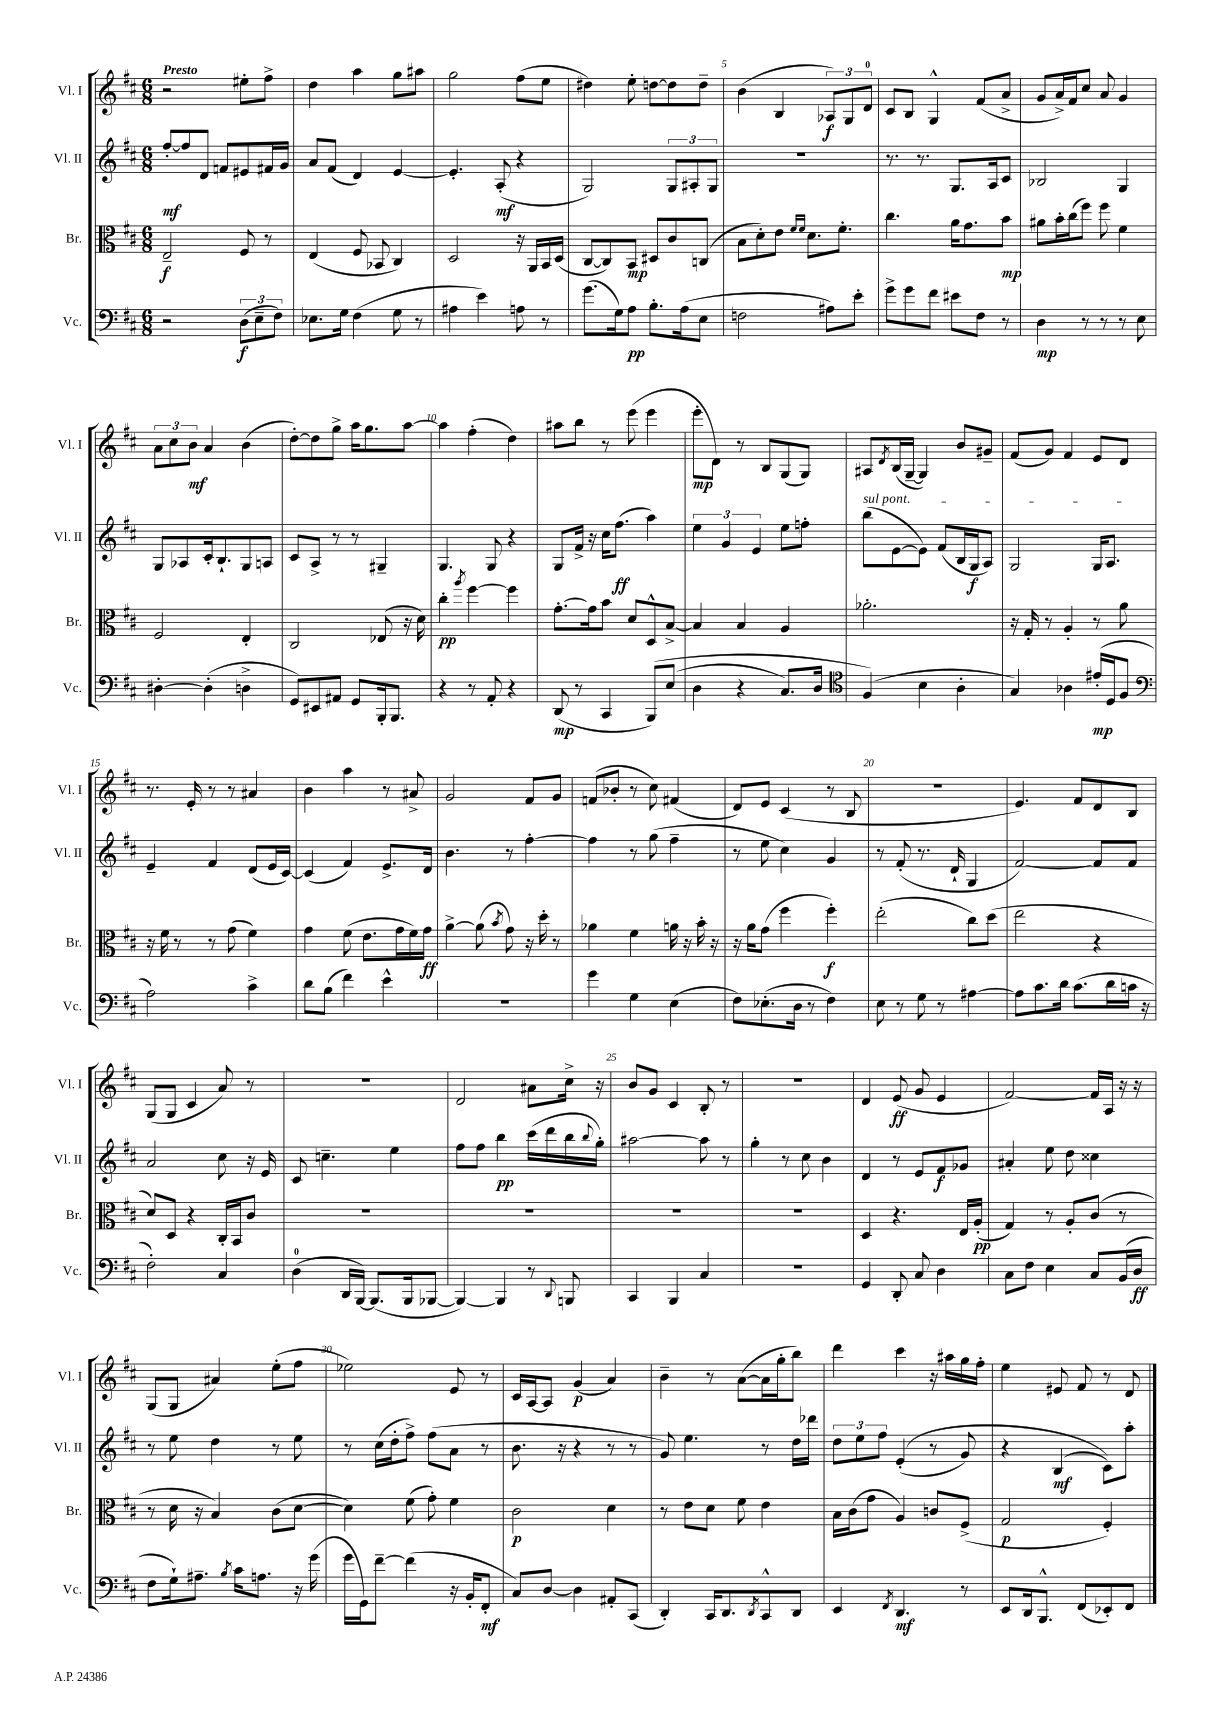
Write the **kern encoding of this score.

**kern	**kern	**kern	**kern
*staff4	*staff3	*staff2	*staff1
*clefF4	*clefC3	*clefG2	*clefG2
*k[f#c#]	*k[f#c#]	*k[f#c#]	*k[f#c#]
*M6/8	*M6/8	*M6/8	*M6/8
2r	2E~/	[8ff#'/L	2r
.	.	8ff#/]	.
.	.	8d/J	.
.	.	8f/L	.
(12D\L	8F#/	8e#/	8ee#'\L
12E~\	.	.	.
.	8r	16f#/L	8ff#^\J
12F#\J)	.	.	.
.	.	16g/JJ	.
=	=	=	=
8.E-\L	(4E/	8a/L	4dd\
.	.	(8f#/J	.
16G\Jk	.	.	.
(4F#\	8F#/	4d/)	4aa\
.	8BB-/	.	.
8G\	4C#/)	[4e/	8gg\L
8r	.	.	8aa#\J
=	=	=	=
4A#\	2D/	4.e'/]	2gg\
4e\)	.	.	.
.	.	(8A'/	.
8A\	16r	4r	(8ff#\L
.	16AA/LL	.	.
8r	16BB/	.	8ee\J
.	(16D/JJ	.	.
=	=	=	=
(8.g\L	[8C#/L	2G/)	4dd#\)
.	8C#/])	.	.
16G\k)	.	.	.
8A\J	8BB/J	.	8ee'\
8.B'\L	8D#/L	.	[8dd\L
.	8c#/	12G/L	8dd\]
(16A\k	.	.	.
.	.	12A#'/	.
8E\J	(8C/J	.	8dd~\J
.	.	12G/J	.
=	=	=	=
2F\	8B\L	2.r	(4b\
.	8d'\)	.	.
.	8e\J	.	4B/
.	16qqf#/LL	.	.
.	16qqf#/JJ	.	.
.	8.d\L	.	.
8A#\L)	.	.	12A-/L)
.	8.f#'\J	.	.
.	.	.	12G/
8e'\J	.	.	.
.	.	.	12d/J
=	=	=	=
8g^\L	4.cc#\	8.r	8c#/L
8g\	.	.	8B/J
.	.	8.r	.
8f#\J	.	.	4G^^/
8e#\L	16a\LK	8.G/L	.
.	8.g\	.	.
8F#\J	.	.	(8f#/L
.	.	16A/k	.
8r	8b\J	8c#/J	8a^/J
=	=	=	=
4D\	8a#\L	2B-/	8g/L
.	16b'\L	.	16a^/L)
.	(16cc#\J	.	16f#/J
8r	8ff#\J)	.	8cc#/J
8r	8ff#\	.	8a/
8r	4f#\	4G/	4g/
8E\	.	.	.
=	=	=	=
[4D#'\	2F#/	8G/L	12a\L
.	.	.	12cc#\
.	.	8A-/	.
.	.	.	12b\J
(4D#'\]	.	16c#'/k	4a/
.	.	8.B`/	.
4D^\	4E'/	8G/	(4b\
.	.	8A/J	.
=	=	=	=
8GG/L)	2C#/	8c#/L	[8dd'\L)
8EE#/	.	8A^/J	8dd\]
8AA#/J	.	8r	8gg^\J
8GG/L	.	8r	16aa\LK
.	.	.	8.gg\
16BBB'/k	(8E-/	4G#~/	.
8.BBB/J	.	.	.
.	16r	.	[8aa\J
.	16d\)	.	.
=	=	=	=
4r	4cc#'\	4.G/	4aa\]
.	8qaa/	.	.
8r	[4ff#\	.	(4ff#'\
8AA'/	.	8G/	.
4r	4ff#\]	4r	4dd\)
=	=	=	=
(8DD/	[8.g'\L	8G/L	8aa#\L
8r	.	16f#^/Jk	8bb\J
.	16g\]k	16r	.
4CC#/	8b\J	16cc#\LK	8r
.	.	(8.ff#\J	.
.	8d/L	.	(8eee\
&(8BBB/L)	8D^^/	4aa\)	4eee\
(8E/J	[8B^/J	.	.
=	=	=	=
4D\	4B/]	6ee\	8eee'\L
.	.	.	8d\J)
.	.	6g/	.
4r	4B/	.	8r
.	.	6e/	.
.	.	.	8B/L
8.C#/L)	4A/	8ee\L	(8G/
.	.	8ff'\J	8G/J)
16D/Jk	.	.	.
=	=	=	=
*clefC4	*	*	*
(4F#/&)	2.a-'\	(8bb\L	8A#/L
.	.	.	8qd/
.	.	[8e\	(16B/L
.	.	.	[16G~/JJ
4B\	.	8e\]J)	4G/])
.	.	(8f#/L	.
4A'\	.	16B/L	8b/L
.	.	16G/J	.
.	.	8A/J)	8g#~/J
=	=	=	=
4G/)	16r	2G/	(8f#/L
.	16G'/	.	.
.	8r	.	8g/J)
4A-\	4A'/	.	4f#/
(16e#'/LL	8r	16G/LK	8e/L
16D/J	.	8.A/J	.
8F#/J	8a\	.	8d/J
=	=	=	=
*clefF4	*	*	*
2A\)	16r	4e~/	8.r
.	16f#\	.	.
.	8r	.	.
.	.	.	16e'/
.	8r	4f#/	8r
.	(8g\	.	8r
4c#^\	4f#\)	(8d/L	4a#/
.	.	16e/L	.
.	.	[16c#/JJ)	.
=	=	=	=
8d\L	4g\	(4c#/]	4b\
(8B\J	.	.	.
4f#\)	(8f#\	4f#/)	4aa\
.	8.e\L	.	.
4e^^\	.	8.e^/L	8r
.	16g\L	.	.
.	16f#\)	.	8a#^/
.	16g\JJ	16d/Jk	.
=	=	=	=
2.r	[4a^\	4.b\	2g/
.	(8a\]	.	.
.	8qb/	.	.
.	8g\)	8r	.
.	16r	[4ff#'\	8f#/L
.	16dd'\	.	.
.	8r	.	8g/J
=	=	=	=
4g\	4a-\	4ff#\]	(8f/L
.	.	.	8b-'/J
4G\	4f#\	8r	8r
.	.	(8gg\	8cc#\)
(4E\	16a\	4ff#~\	(4f#/
.	16r	.	.
.	16b'\	.	.
.	16r	.	.
=	=	=	=
8F#\L)	16r	8r	8d/L)
.	16a\LK	.	.
(8.E-'\	(8g\J	8ee\	8e/J
.	4ff#\	4cc#\)	(4c#/
16D\Jk	.	.	.
8r	.	.	.
4F#\)	4ff#'\)	4g/	8r
.	.	.	8B/
=	=	=	=
8E\	(2ee'\	8r	2.r
8r	.	(8f#'/	.
8G\	.	8.r	.
8r	.	.	.
.	.	16d`/	.
[4A#\	8cc#\L)	4G/	.
.	(8dd\J	.	.
=	=	=	=
8A#\]L	2ee\	[2f#/)	4.e/)
8.c#\	.	.	.
16d\Jk	.	.	.
(8.c#\L	.	.	8f#/L
.	4r	8f#/]L	8d/
16d\L	.	.	.
16c\JJ	.	8f#/J	8B/J
16r	.	.	.
=	=	=	=
2F#'\)	8d/L)	2a/	(8G/L
.	8D/J	.	8G/J
.	4r	.	4c#/
4C#/	16C#'/LL	8cc#\	8a/)
.	16BB/J	.	.
.	8c#/J	16r	8r
.	.	16e/	.
=	=	=	=
(4D\	2.r	8c#/	2.r
.	.	4.cc~\	.
16DD/LL	.	.	.
[16BBB/JJ)	.	.	.
(8.BBB/]L	.	.	.
.	.	4ee\	.
16BBB/k	.	.	.
[8BBB-/J	.	.	.
=	=	=	=
4BBB-/_)	2.r	8ff#\L	2d/
.	.	8ff#\J	.
4BBB-/]	.	4bb\	.
8r	.	(16ccc#\LL	8a#\L
.	.	16ddd\	.
8qqDD/	.	.	.
8BBB/	.	16bb\	16cc#^\Jk
.	.	8qqbb/	.
.	.	16gg'\JJ)	16r
=	=	=	=
4CC#/	2.r	[2aa#\	8b/L
.	.	.	8g/J
4BBB/	.	.	4c#/
4C#/	.	8aa#\]	8B'/
.	.	8r	8r
=	=	=	=
2.r	2.r	4gg'\	2.r
.	.	8r	.
.	.	8cc#\	.
.	.	4b\	.
=	=	=	=
4GG/	4D/	4d/	4d/
8DD'/	4.r	8r	(8e/
8C#/	.	8e/L	8g/
4D\	.	8f#/	4e/
.	16E/LL	8g-/J	.
.	(16A'/JJ	.	.
=	=	=	=
8C#\L	4G/)	4a#'/	[2f#/)
8F#\J	.	.	.
4E\	8r	8ee\	.
.	8A'/L	8dd\	.
8C#/L	(8c#/J	4cc##\	16f#/]LL
.	.	.	16A/JJ
(16BB/L	8r	.	16r
16D/JJ	.	.	16r
=	=	=	=
8F#\L	8r	8r	(8G/L
16G`\k)	16d\	8ee\	8G/J
8.A#~\J	16r	.	.
.	4B/)	4dd\	4a#/)
8qB/	.	.	.
16c#\LK	.	.	.
8.A\J	.	.	.
.	(8c#\L	8r	(8ee'\L
16r	[8d\J	8ee\	8ff#\J
(16g\	.	.	.
=	=	=	=
16g\LL	4d\])	8r	2ee-\)
16GG\J)	.	.	.
[8f#~\J	.	(16cc#\LL	.
.	.	16dd'\J	.
(4f#\]	(8f#\	8ff#^\J)	.
.	8g'\)	(8ff#\L	.
16r	4f#\	8a\J	8e/
16BB'/LK	.	.	.
8FF#'/J	.	8r	8r
=	=	=	=
8C#/L)	2c#\	8.b\	16c#/LL
.	.	.	[16A/J
[8D/J	.	.	8A/]J
.	.	16r	.
4D\]	.	4r	(4g/
8AA#'/L	4d\	8r	4a/)
(8CC#/J	.	8r	.
=	=	=	=
4DD'/)	8r	8g/)	4b~\
.	8e\L	4.ee\	.
16CC#/LK	8d\J	.	8r
8.DD/	.	.	.
.	8f#\	.	([8a\L
8qDD/	.	.	.
8CC#^^/	4e\	8r	16a\]L
.	.	.	16gg'\J
8DD/J	.	16dd\LL	8bb\J)
.	.	16ddd-\JJ	.
=	=	=	=
4EE/	16B\LL	12dd\L	4ddd\
.	(16c#\J	.	.
.	.	12ee\	.
.	8g\J	.	.
.	.	12ff#\J	.
8qFF#/	.	.	.
4.DD/	4A/)	&((4e'/	4ccc#\
.	8c/L	8r	16r
.	.	.	16aa#\LL
8r	(8F#^/J	8g/)	16gg\
.	.	.	16ff#'\JJ
=	=	=	=
8EE/L	2G/	4r	4ee\
16DD/k	.	.	.
8.BBB^^/J	.	.	.
.	.	(4B/	8e#/
(8FF#/L	.	.	8f#/
8EE-'/)	4F#'/)	8c#\L)&)	8r
8FF#/J	.	8aa'\J	8d/
==	==	==	==
*-	*-	*-	*-
